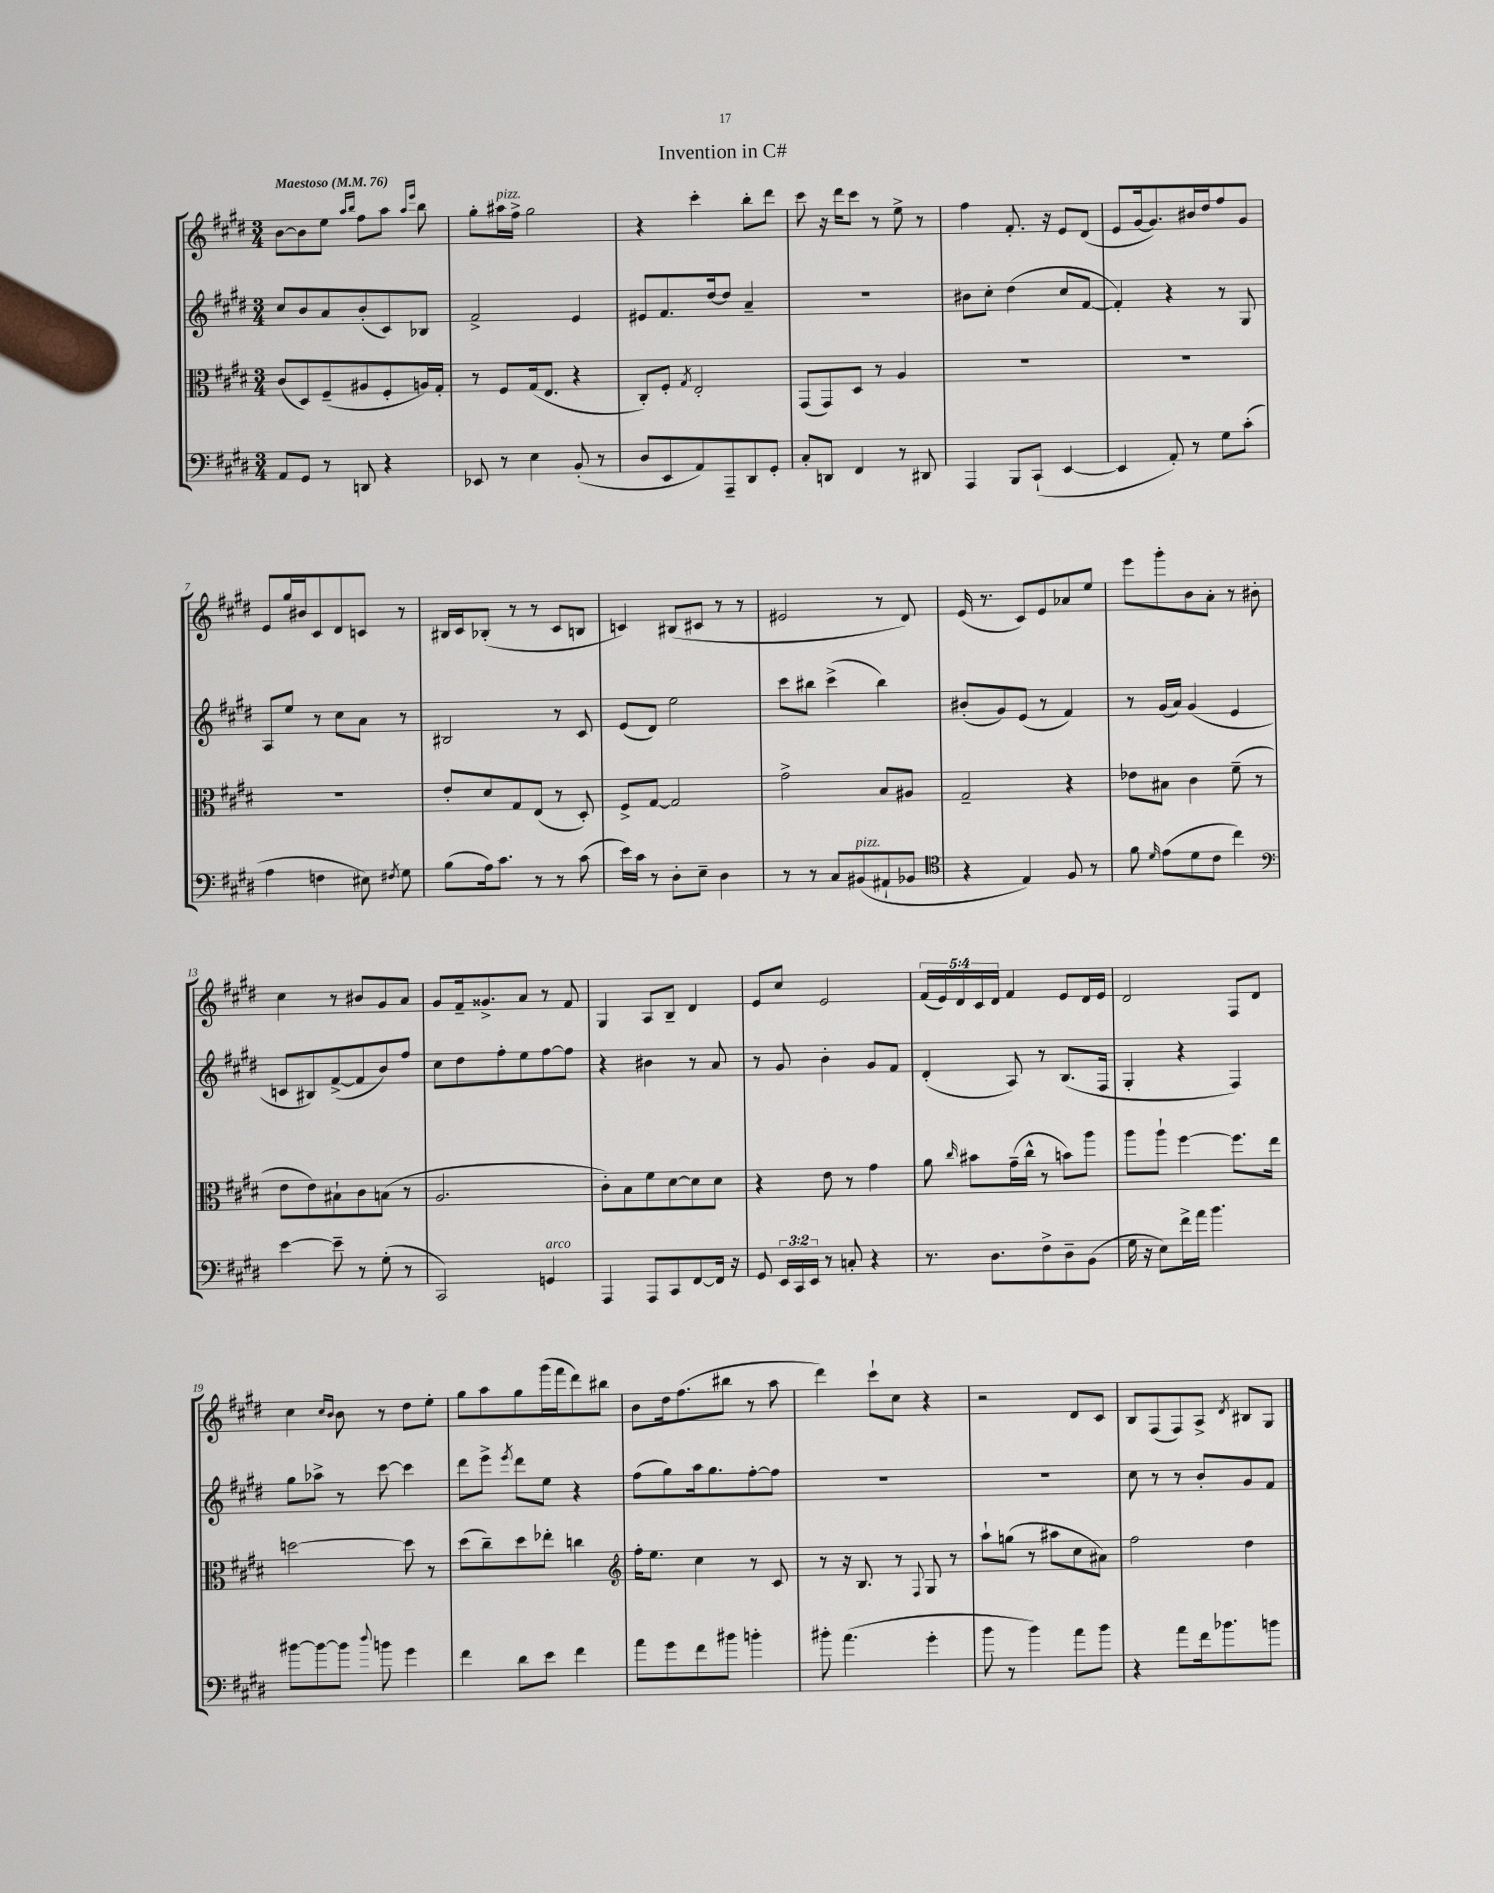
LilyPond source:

\header { title = "Invention in C#" }
<<
\new StaffGroup <<
\new Staff = "s0" {
    \clef treble \key e \major \numericTimeSignature \time 3/4 \override Staff.TupletNumber.text = #tuplet-number::calc-fraction-text \tempo "Maestoso" 4 = 76
    \autoBeamOff b'8[~ b'8 e''8] \grace { a''16[ b''16] } fis''8[ a''8] \grace { a''16[ e'''16] } b''8 |
    gis''8[-. ais''16^\markup { \italic "pizz." } fis''16]-> gis''2 |
    r4 cis'''4-. b''8[-. dis'''8] |
    cis'''8 r16 dis'''16[ cis'''8] r8 e''8-> r8 |
    fis''4 fis'8.-. r16 e'8[ dis'8]( |
    e'8[ gis'16~ gis'8.) bis'16 dis''16 fis''8 gis'8] |
    e'8[ gis''16 bis'16 cis'8 dis'8 c'8] r8 |
    bis16[ cis'16 bes8]-.( r8 r8 cis'8[ b8] |
    c'4) bis8[( cis'8] r8 r8 |
    eis'2 r8 dis'8) |
    e'16( r8. cis'8[) e'8 aes'8 e''8] |
    e'''8[ gis'''8-. b'8 a'8]-. r8 bis'8-. |
    cis''4 r8 bis'8[ gis'8 a'8] |
    gis'8[ fis'16-- gisis'8.-> a'8] r8 fis'8 |
    gis4 a8[ b8]-- dis'4 |
    e'8[ cis''8] e'2 |
    \tuplet 5/4 { fis'16[( e'16) dis'16 cis'16 dis'16] } fis'4 e'8[ dis'16 e'16] |
    dis'2 fis8[ dis'8] |
    cis''4 \grace { cis''16[ b'16] } b'8 r8 dis''8[ e''8]-. |
    gis''8[ a''8 gis''8 gis'''16( fis'''16 dis'''8) bis''8] |
    b'8[ dis''16 fis''8.( bis''8] r8 a''8 |
    dis'''4) cis'''8[-! cis''8] r4 |
    r2 dis'8[ cis'8] |
    b8[ fis8( fis8) a8]-> \acciaccatura { dis'8 } bis8[ gis8] \bar "|." |
}
\new Staff = "s1" {
    \clef treble \key e \major \numericTimeSignature \time 3/4
    \autoBeamOff cis''8[ b'8 a'8 b'8-.( cis'8) bes8] |
    fis'2-> e'4 |
    eis'8[ fis'8. dis''16~ dis''8] a'4-- |
    R2. |
    bis'8[ cis''8]-. dis''4( cis''8[ fis'8]~ |
    fis'4-.) r4 r8 gis8 |
    a8[ e''8] r8 cis''8[ a'8] r8 |
    bis2 r8 cis'8 |
    e'8[( dis'8]) e''2 |
    cis'''8[ bis''8] cis'''4->( bis''4) |
    bis'8[-.( gis'8) e'8]( r8 fis'4) |
    r8 gis'16[( a'16]) gis'4( e'4 |
    c'8[ bis8) fis'8~->( fis'8 b'8) fis''8] |
    cis''8[ dis''8 fis''8-. e''8 fis''8~ fis''8] |
    r4 bis'4 r8 a'8 |
    r8 gis'8 b'4-. gis'8[ fis'8] |
    dis'4-.( a8) r8 b8.[( fis16] |
    gis4-. r4 fis4) |
    gis''8[ aes''8]-> r8 cis'''8~ cis'''4 |
    dis'''8[ e'''8]-> \acciaccatura { e'''8 } dis'''8[ e''8] r4 |
    fis''8[( gis''8) a''16 gis''8. fis''8~-. fis''8] |
    R2. |
    R2. |
    cis''8 r8 r8 b'8[-. gis'8 fis'8] \bar "|." |
}
\new Staff = "s2" {
    \clef alto \key e \major \numericTimeSignature \time 3/4
    \autoBeamOff cis'8[( dis8) fis8--( ais8 fis8-. a16) gis16]-. |
    r8 fis8[ gis16( e8.] r4 |
    cis8[-.) fis8]-. \acciaccatura { gis8 } e2-. |
    gis,8[( gis,8) dis8] r8 a4 |
    R2. |
    R2. |
    R2. |
    e'8[-. dis'8 gis8 e8]( r8 dis8-.) |
    fis8[-> gis8]~ gis2 |
    gis'2-> b8[ ais8] |
    gis2-- r4 |
    ees'8[ bis8] cis'4 fis'8--( r8 |
    e'8[ e'8) bis8-! cis'8 b8]( r8 |
    a2. |
    cis'8[-.) b8 fis'8 dis'8~ dis'8 dis'8] |
    r4 e'8 r8 gis'4 |
    a'8 \grace { cis''16 } bis'8[ gis'16--( cis''16]-^ r8 b'8[) a''8] |
    a''8[ a''8]-! fis''4~ fis''8.[ e''16] |
    d''2~ d''8 r8 |
    dis''8[( cis''8--) dis''8 ees''8]-. c''4 |
    \clef treble fis''16[-. e''8.] cis''4 r8 cis'8 |
    r8 r16 b8. r8 \appoggiatura { fis8 } gis8 r8 |
    a''8[-! g''8]( r8 ais''8[ cis''8 ais'8]) |
    fis''2 dis''4 \bar "|." |
}
\new Staff = "s3" {
    \clef bass \key e \major \numericTimeSignature \time 3/4 \override Staff.TupletNumber.text = #tuplet-number::calc-fraction-text
    \autoBeamOff a,8[ gis,8] r8 d,8 r4 |
    ees,8 r8 e4 b,8-.( r8 |
    dis8[ e,8 a,8) a,,8-- dis,8 gis,8]-. |
    cis8[-. d,8] fis,4 r8 dis,8 |
    a,,4 b,,8[ cis,8]-!( e,4~ |
    e,4 a,8-.) r8 gis8[ cis'8]-.( |
    a4 f4 eis8) \acciaccatura { fis8 } gis8 |
    b8[( a16) cis'8.] r8 r8 cis'8( |
    e'16[) cis'16] r8 dis8[-. e8]-- dis4 |
    r8 r8 cis8[ bis,8^\markup { \italic "pizz." }( ais,8-! bes,8] |
    \clef tenor r4 e4) fis8 r8 |
    fis'8 \grace { dis'16 } e'8[( dis'8 cis'8] cis''4) |
    \clef bass e'4~ e'8-- r8 gis8-.( r8 |
    cis,2) g,4^\markup { \italic "arco" } |
    a,,4 a,,8[ cis,8 fis,8~ fis,16] r16 |
    gis,8 \tuplet 3/2 { e,16[ cis,16 e,16] } r8 c8-. r4 |
    r8. dis8.[ fis8-> dis8-- b,8]( |
    gis16 r16 e8[) fis'16-> a'16] b'4. |
    bis'8[~ bis'8~ bis'8] \appoggiatura { dis''8 } b'8 gis'4 |
    fis'4 dis'8[ e'8] fis'4 |
    a'8[ gis'8 fis'8 bis'8] b'4-. |
    bis'8-. a'4.( gis'4-. |
    b'8 r8 b'4) a'8[ b'8] |
    r4 a'8[ fis'16 bes'8. b'8] \bar "|." |
}
>>
>>
